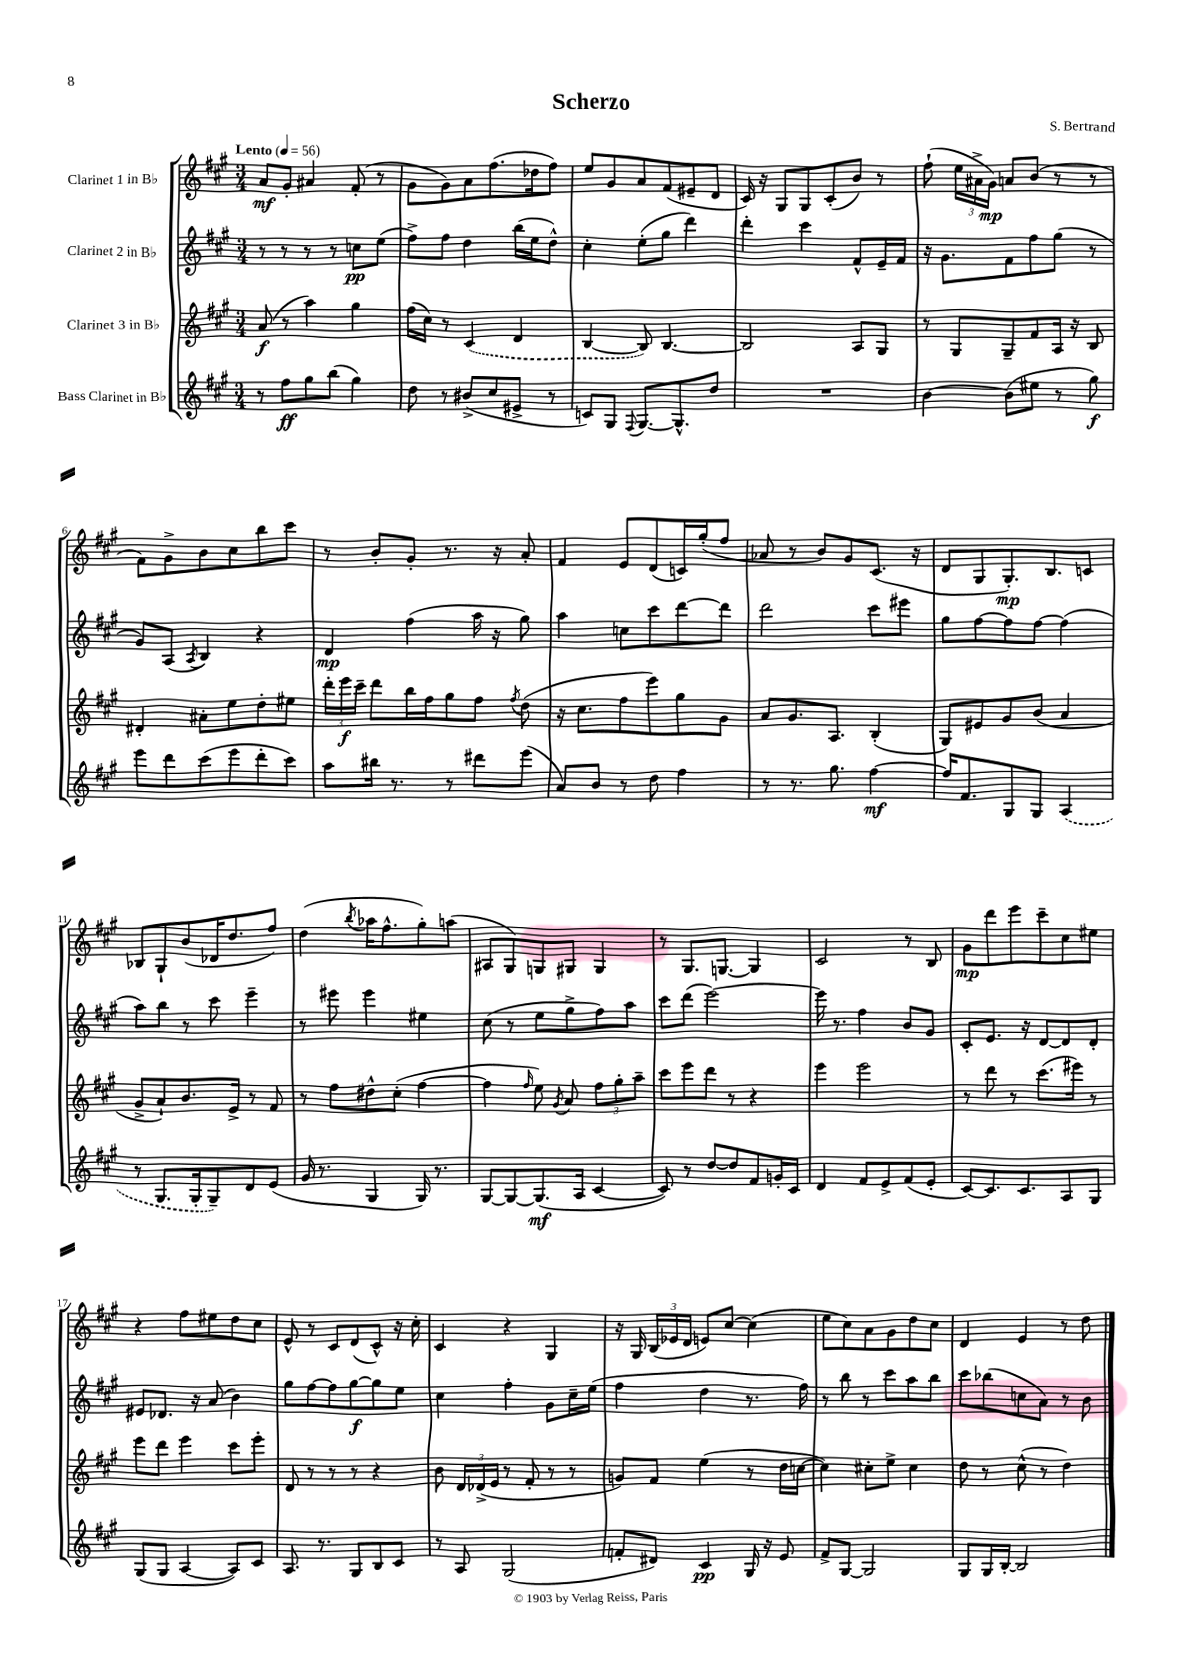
\header { title = "Scherzo" composer = "S. Bertrand" }
<<
\new StaffGroup <<
\new Staff = "s0" \with { instrumentName = "Clarinet 1 in Bb" } {
    \clef treble \key a \major \numericTimeSignature \time 3/4 \tempo "Lento" 4 = 56
    \autoBeamOff a'8[\mf gis'8]-. ais'4 fis'8-.( r8 |
    gis'8[ gis'8) a'8 fis''8.( des''16 fis''8]) |
    e''8[ gis'8 a'8 fis'8( eis'8-- d'8] |
    cis'16) r16 gis8[ gis8 cis'8-.( b'8]) r8 |
    fis''8-!( \tuplet 3/2 { e''16[ ais'16-> gis'16]\mp) } a'8[ b'8]( r8 r8 |
    fis'8[) gis'8-> b'8 cis''8 b''8 cis'''8] |
    r8 b'8[-. gis'8]-. r8. r16 a'8-. |
    fis'4 e'8[ d'8( c'16) gis''16-.( fis''8] |
    aes'8 r8 b'8[) gis'8 cis'8.]( r16 |
    d'8[ gis8 gis8.-.\mp) b8. c'8] |
    bes8[ gis8-! b'8( des'16 d''8. fis''8]) |
    d''4( \acciaccatura { b''8 } aes''16[ fis''8.-^ gis''8-.) a''8]( |
    ais8[ gis8) g8 gis8] gis4 |
    r8 gis8.[ g8.]~ g4 |
    cis'2 r8 b8 |
    gis'8[\mp d'''8 e'''8 cis'''8-- cis''8 eis''8] |
    r4 fis''8[ eis''8 d''8 cis''8] |
    e'8-^ r8 cis'8[ d'8( cis'8]-^) r16 cis''16-. |
    cis'4 r4 gis4 |
    r16 gis16 \tuplet 3/2 { b16[( ees'16 d'16] } e'8[) cis''8]~ cis''4( |
    e''8[ cis''8) a'8 gis'8 d''8 cis''8] |
    d'4 e'4 r8 d''8 \bar "|." |
}
\new Staff = "s1" \with { instrumentName = "Clarinet 2 in Bb" } {
    \clef treble \key a \major \numericTimeSignature \time 3/4
    \autoBeamOff r8 r8 r8 r8 c''8[\pp e''8]( |
    fis''8[->) fis''8] d''4 b''16[( e''16 d''8]-^) |
    cis''4-. e''8[-.( gis''8] d'''4) |
    d'''4-. cis'''4 fis'8[-^ e'16-- fis'16] |
    r16 gis'8.[ fis'8 fis''8 gis''8]( r8 |
    gis'8[) a8]( \acciaccatura { a8 } b4) r4 |
    d'4\mp fis''4( a''16 r16 gis''8) |
    a''4 c''8[ cis'''8 d'''8~ d'''8] |
    d'''2 cis'''8[ eis'''8] |
    gis''8[ fis''8~ fis''8 fis''8]~ fis''4( |
    a''8[) b''8] r8 cis'''8 e'''4-- |
    r8 eis'''8 eis'''4 eis''4 |
    cis''8( r8 e''8[ gis''8-> fis''8) a''8] |
    cis'''8[ d'''8]( e'''2~) |
    e'''16 r8. fis''4 b'8[ gis'8] |
    cis'8[-. e'8.] r16 d'8[~ d'8 d'8]-. |
    eis'8[ des'8.] r16 a'8( b'4) |
    gis''8[ fis''8~ fis''8 gis''8~\f gis''8 e''8] |
    cis''4 fis''4-. gis'8[ cis''16-- e''16]( |
    fis''4 d''4 r8. fis''16) |
    r8 b''8 r8 cis'''8[ a''8 b''8] |
    cis'''8[ bes''8( c''8 a'8]) r8 b'8 \bar "|." |
}
\new Staff = "s2" \with { instrumentName = "Clarinet 3 in Bb" } {
    \clef treble \key a \major \numericTimeSignature \time 3/4
    \autoBeamOff a'8\f( r8 a''4) gis''4 |
    fis''16[( cis''16]) r8 \once \slurDashed cis'4( d'4 |
    b4~ b8) b4.~ |
    b2 a8[ gis8] |
    r8 gis8[ gis8-- fis'8 a16] r16 b8 |
    dis'4-. ais'8[-. e''8 d''8-. eis''8] |
    \tuplet 3/2 { d'''16[-. e'''16\f cis'''16]-- } d'''8[ b''16 fis''16 gis''8 fis''8] \acciaccatura { fis''8 } d''8( |
    r16 cis''8.[ fis''8 e'''8) gis''8 gis'8] |
    a'8[ gis'8. a8.] b4-.( |
    gis8[) eis'8 gis'8 b'8]( a'4 |
    gis'8[-> a'8-!) b'8. e'16]-> r8 fis'8 |
    r8 fis''8[ dis''8-^ cis''8]-.( fis''4~ |
    fis''4 \grace { fis''16 } e''8) \acciaccatura { gis'8 } a'8 \tuplet 3/2 { fis''8[ gis''8-. a''8]-- } |
    cis'''8[ e'''8 d'''8] r8 r4 |
    e'''4 e'''2 |
    r8 d'''8 r8 cis'''8.[( eis'''16]) r8 |
    e'''8[ d'''8] e'''4 cis'''8[ e'''8]-. |
    d'8 r8 r8 r8 r4 |
    b'8 \tuplet 3/2 { d'16[ des'16->( e'16] } r8 fis'8-. r8 r8 |
    g'8[) fis'8] e''4( r8 d''16[ c''16]~ |
    c''4) cis''8[-. e''8]-> cis''4 |
    d''8 r8 cis''8-^( r8 d''4) \bar "|." |
}
\new Staff = "s3" \with { instrumentName = "Bass Clarinet in Bb" } {
    \clef treble \key a \major \numericTimeSignature \time 3/4
    \autoBeamOff r8 fis''8[\ff gis''8 b''8]( gis''4) |
    d''8 r8 bis'8[->( cis''8 eis'8]-> r8 |
    c'8[) gis8] \appoggiatura { fis8 } gis8.[~ gis8.-^ d''8] |
    R2. |
    b'4~ b'8[( eis''8] r8 gis''8\f) |
    e'''8[ d'''8 cis'''8( e'''8 d'''8-. cis'''8]) |
    a''8[ bis''16] r8. r8 dis'''8[ e'''8]( |
    a'8[) b'8] r8 d''8 fis''4 |
    r8 r8. gis''8. fis''4~\mf |
    fis''16[ fis'8. gis8 gis8] \once \slurDashed a4( |
    r8 gis8.[ gis16-. gis8--) d'8 e'8]( |
    gis'16 r8. gis4 gis16) r8. |
    gis8[~ gis8~ gis8.\mf( a16] cis'4~ |
    cis'8) r8 d''8[~ d''8 fis'8 g'16-. cis'16] |
    d'4 fis'8[ e'8-> fis'8( e'8]-. |
    cis'8[~) cis'8. cis'8. a8 gis8] |
    gis8[( gis8] a4~ a8[) cis'8] |
    a8. r8. gis8[ b8 cis'8] |
    r8 a8 gis2( |
    f'8[-. dis'8]) cis'4\pp gis16 r16 e'8 |
    fis'8[-> gis8]~ gis2 |
    gis8[ gis16 b16]~-. b2 \bar "|." |
}
>>
>>
